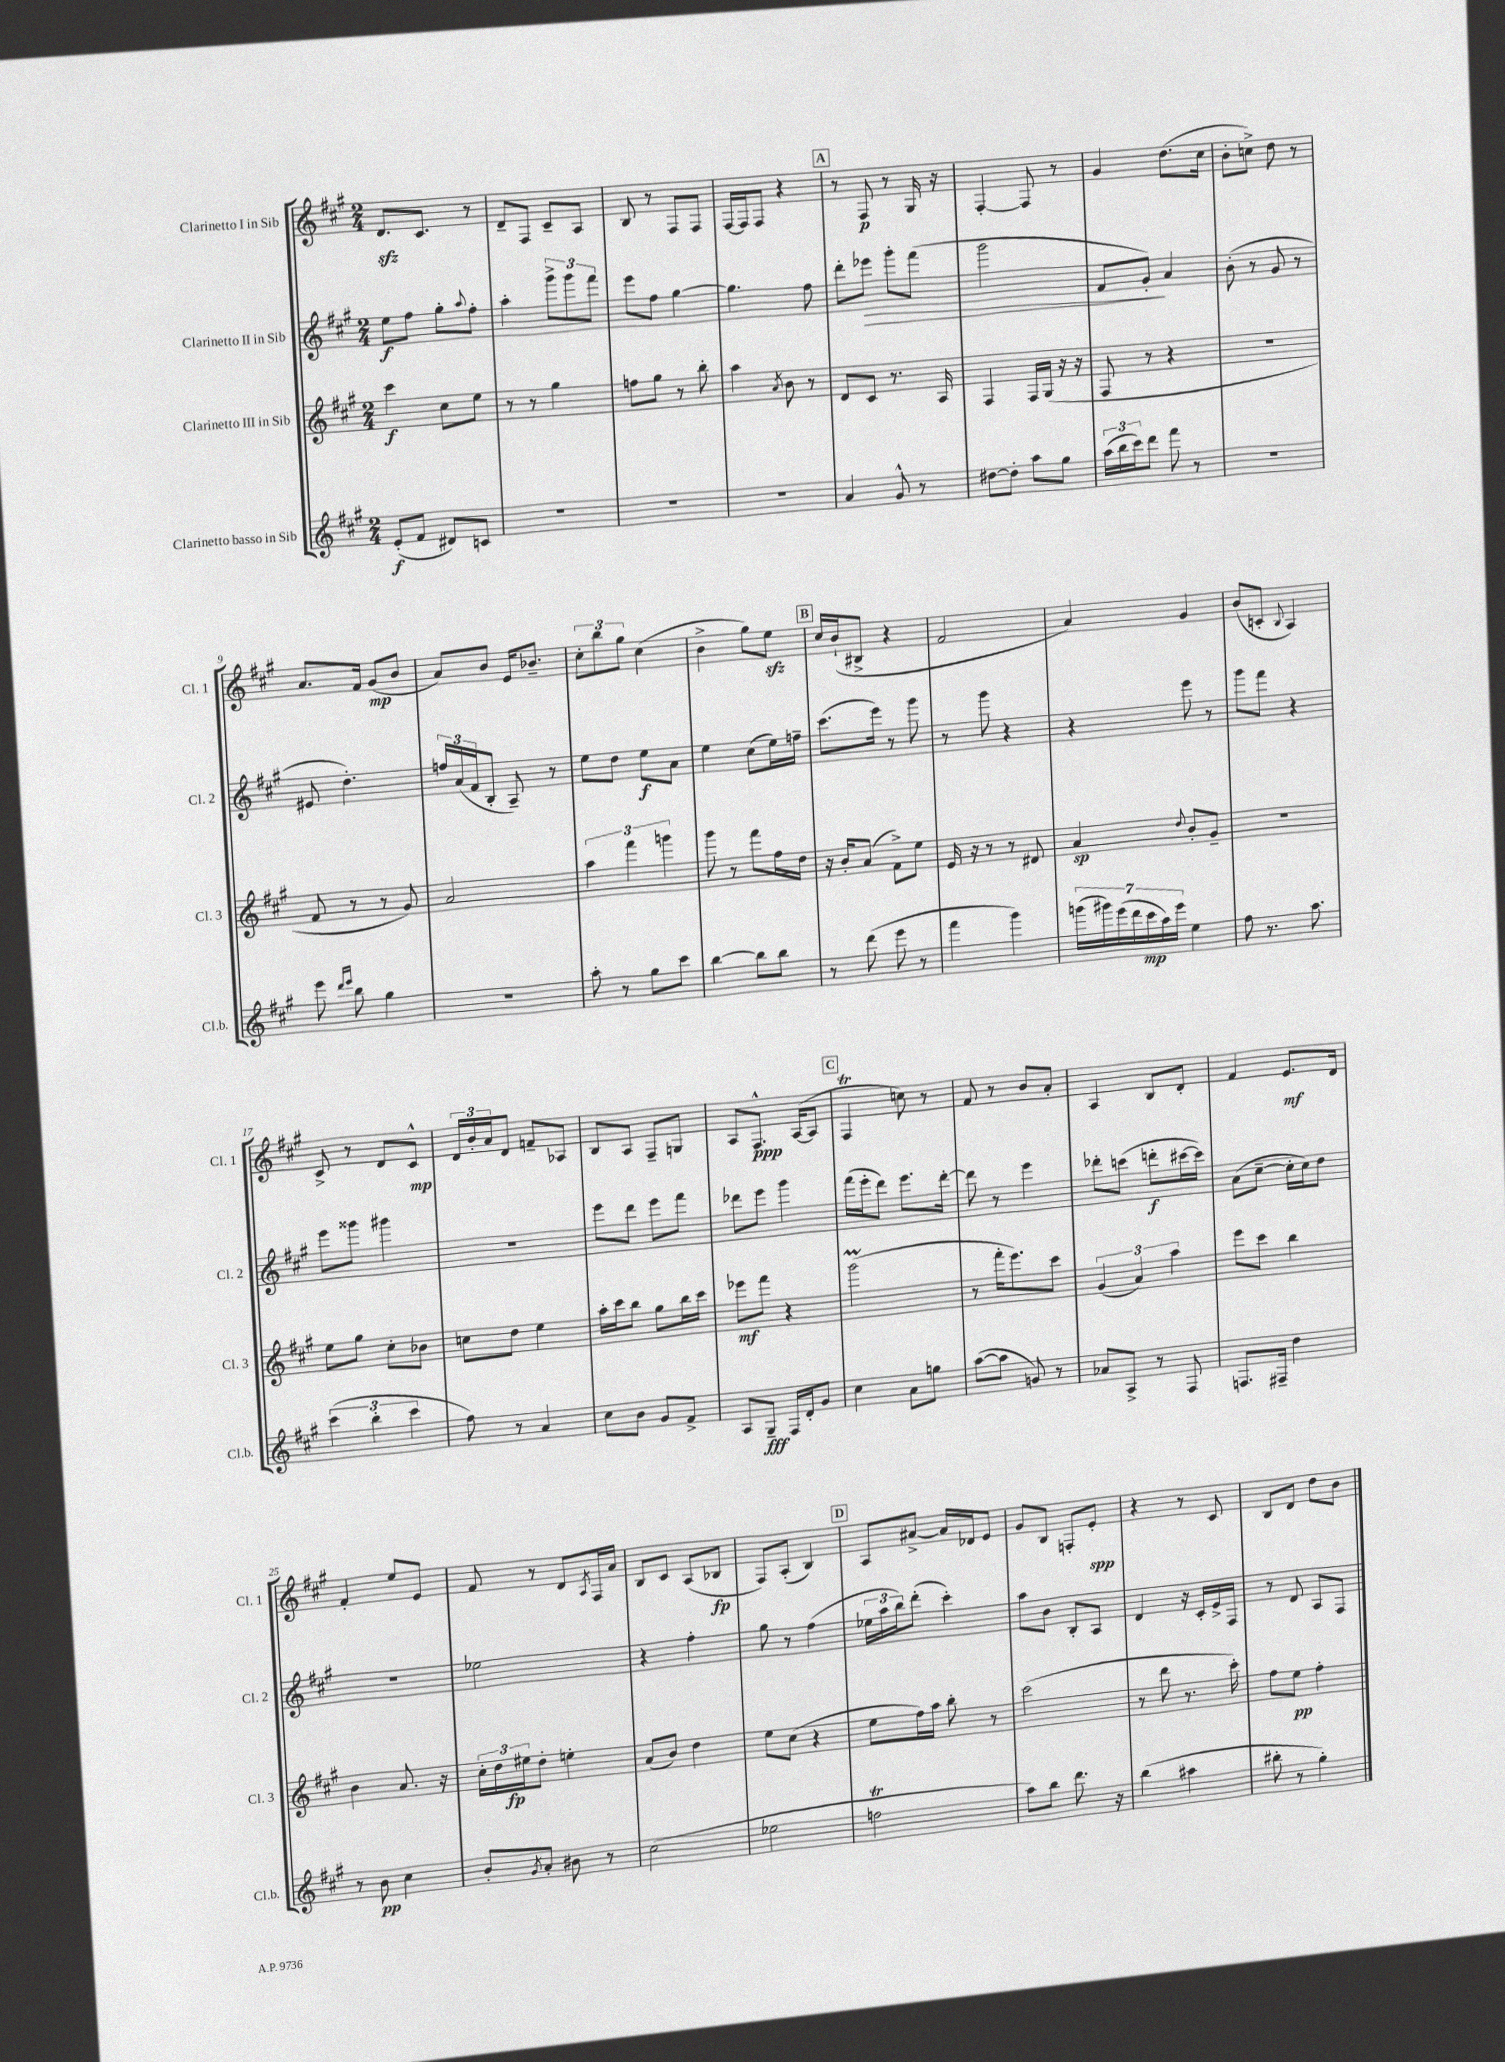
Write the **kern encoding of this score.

**kern	**kern	**kern	**kern
*staff4	*staff3	*staff2	*staff1
*clefG2	*clefG2	*clefG2	*clefG2
*k[f#c#g#]	*k[f#c#g#]	*k[f#c#g#]	*k[f#c#g#]
*M2/4	*M2/4	*M2/4	*M2/4
(8e'/L	4ccc#\	8ee\L	8.d/L
8f#/J	.	8ff#\J	.
.	.	.	8.c#/J
8d#/L)	8cc#\L	8gg#'\L	.
.	.	8qqaa/	.
8c/J	8ee\J	8ff#'\J	8r
=	=	=	=
2r	8r	4aa'\	8d~/L
.	8r	.	8F#/J
.	4gg#\	12ggg#^\L	8c#~/L
.	.	12ggg#\	.
.	.	.	8A/J
.	.	12fff#\J	.
=	=	=	=
2r	8ff\L	8eee\L	8B/
.	8gg#\J	8ff#\J	8r
.	8r	[4gg#\	8F#/L
.	8bb'\	.	8F#/J
=	=	=	=
2r	4aa\	4.gg#\]	[16F#/LL
.	.	.	16F#/]J
.	.	.	8F#/J
.	8qa/	.	.
.	8b\	.	4r
.	8r	8ff#\	.
=	=	=	=
4a/	8d/L	8ddd'\L	8r
.	8c#/J	8eee-\J	8F#/
8g#^^/	8.r	8ggg#'\L	8r
8r	.	(8fff#\J	16G#/
.	16A/	.	16r
=	=	=	=
[8dd#\L	4F#/	2ggg#\	[4F#'/
8dd#'\]J	.	.	.
8aa\L	16F#/LL	.	8F#/]
.	(16G#/JJ	.	.
8gg#\J	16r	.	8r
.	16r	.	.
=	=	=	=
(24aa\LL	8F#/	8f#/L	4g#/
24bb\	.	.	.
24ccc#\J)	.	.	.
8ddd\J	8r	8g#'/J)	.
8fff#\	4r	4a/	(8.dd\L
8r	.	.	.
.	.	.	16cc#\Jk
=	=	=	=
2r	2r	(8b'\	8b'\L
.	.	8r	8cc^\J)
.	.	8g#/	8dd\
.	.	8r	8r
=	=	=	=
8eee\	8f#/	8e#/	8.a/L
16qqddd/LL	.	.	.
16qqeee/JJ	.	.	.
8bb\	8r	4.dd'\)	.
.	.	.	16f#/Jk
4gg#\	8r	.	(8g#/L
.	8g#/)	.	8b/J
=	=	=	=
2r	2a/	24ff/LL	8a/L)
.	.	(24a/	.
.	.	24f#/J	.
.	.	8B'/J	8b/J
.	.	8A~/)	16e/LK
.	.	.	8.b-~/J
.	.	8r	.
=	=	=	=
8aa'\	6aa\	8ee\L	12cc#'\L
.	.	.	12bb\
8r	.	8dd\J	.
.	6fff#\	.	12gg#\J
8gg#\L	.	8ee\L	(4cc#\
.	6ggg\	.	.
8ccc#\J	.	8a\J	.
=	=	=	=
[4bb\	8ggg#\	4ee\	4b^\
.	8r	.	.
8bb\]L	8fff#\L	(8cc#\L	8gg#\L)
8bb\J	16ff#\L	16ee\L)	8ee\J
.	16dd\JJ	16ff~\JJ	.
=	=	=	=
8r	16r	(8.ccc#\L	16cc#/LL
.	16b'/LK	.	(16b`/J
(8ddd\	(8a/J	.	8B#^/J
.	.	16eee\Jk)	.
8eee\	8f#^\L)	8r	4r
8r	8ee\J	8ggg#\	.
=	=	=	=
4fff#\	16e/	8r	2f#/
.	16r	.	.
.	8r	8ggg#\	.
4ggg#\)	8r	4r	.
.	8d#/	.	.
=	=	=	=
(28ggg\LL	4a/	4r	4a/)
28ggg#\)	.	.	.
(28eee\	.	.	.
28ddd\	.	.	.
28ccc#\	.	.	.
28aa\)	.	.	.
28eee\JJ	.	.	.
.	8qqdd/	.	.
4ee\	8b'/L	8eee\	4g#/
.	8g#~/J	8r	.
=	=	=	=
8ff#\	2r	8ggg#\L	(8b/L
8.r	.	8fff#\J	8c'/J
.	.	.	8qqB/
.	.	4r	4A/)
8.aa\	.	.	.
=	=	=	=
(6ccc#\	8ee\L	8eee\L	8c#^/
.	8gg#\J	8ggg##\J	8r
6bb'\	.	.	.
.	8cc#'\L	4ggg#\	8d/L
6ccc#\	.	.	.
.	8b-\J	.	8c#^^/J
=	=	=	=
8ff#\)	8cc\L	2r	24d/LL
.	.	.	24b'/
.	.	.	24a/J
8r	8dd\J	.	8d/J
4a/	4ee\	.	8f~/L
.	.	.	8A-/J
=	=	=	=
8cc#\L	16aa'\LL	8eee\L	8B/L
.	16ccc#\J	.	.
8b\J	8bb\J	8ddd\J	8A/J
8g#/L	8gg#\L	8eee\L	8F#~/L
8f#^/J	16bb\L	8fff#\J	8G/J
.	16ccc#\JJ	.	.
=	=	=	=
8A/L	8eee-\L	8ddd-\L	8A/L
8G#~/J	8fff#\J	8eee\J	8.F#^^/J
16F#/LL	4r	4ggg#\	.
16d'/J	.	.	([16A/LK
8g#/J	.	.	8A/]J
=	=	=	=
4cc#\	(2ggg#\	(16fff#\LL	4F#/
.	.	16eee'\J	.
.	.	8ddd\J)	.
8a\L	.	8.eee\L	8cc\)
8gg\J	.	.	8r
.	.	[16ddd'\Jk	.
=	=	=	=
([8aa\L	8r	8ddd\]	8f#/
8aa\]J	16fff#'\LK	8r	8r
.	8.eee\)	.	.
8g/)	.	4eee\	8b/L
8r	8ccc#\J	.	8a'/J
=	=	=	=
8a-/L	(6g#/	8ddd-'\L	4A/
8A^/J	.	(8ccc\J	.
.	6a/)	.	.
8r	.	8ddd'\L	8B/L
.	6aa\	.	.
8F#/	.	[16ccc#\L	8d'/J
.	.	16ccc#\]JJ)	.
=	=	=	=
8.F/L	8eee\L	(8a\L	4f#/
.	8ccc#\J	[8cc#~\J	.
16F#~/Jk	.	.	.
4dd\	4bb\	16cc#'\]LL	8.e/L
.	.	16cc#\J)	.
.	.	8dd\J	.
.	.	.	16d/Jk
=	=	=	=
8r	4b\	2r	4f#'/
8b\	.	.	.
4cc#\	8.a/	.	8ee/L
.	.	.	8e/J
.	16r	.	.
=	=	=	=
8b'/L	24cc#'\LL	2ee-\	8f#/
.	24dd\	.	.
.	24ee#\J	.	.
8qg#/	.	.	.
8a'/J	8dd'\J	.	8r
8b#\	4ee'\	.	8d/L
.	.	.	8qA/
8r	.	.	16F#/L
.	.	.	16a/JJ
=	=	=	=
(2cc#\	(8a/L	4r	8B/L
.	8b/J)	.	8c#/J
.	4dd\	4ff#'\	(8A/L
.	.	.	8B-/J
=	=	=	=
2ee-\	8ee\L	8gg#\	8F#/L)
.	(8cc#\J	8r	(8A'/J
.	4r	(4ff#\	4B/)
=	=	=	=
2ff\	8ee\L	24ee-\LL	8A/L
.	.	24aa\	.
.	.	24bb\J)	.
.	16ff#\L)	(8ddd'\J	[8a#^/J
.	16aa\JJ	.	.
.	8bb'\	4ccc#'\)	16a#/]LL
.	.	.	16d-/J
.	8r	.	8e/J
=	=	=	=
8aa\L)	(2ccc#\	8aa\L	8g#/L
8bb\J	.	8b\J	8B/J
8.ddd\	.	8B'/L	8F'/L
.	.	8A/J	8e'/J
16r	.	.	.
=	=	=	=
(4bb\	8r	4d/	4r
.	8ddd\	.	.
4aa#\	8.r	16r	8r
.	.	16c#'/LL	.
.	.	16e^/	8c#/
.	16ccc#'\)	16F#/JJ	.
=	=	=	=
8bb#'\	8ff#\L	8r	8B/L
8r	8ee\J	8d/	8d/J
4gg#'\)	4ff#'\	8A/L	8dd\L
.	.	8F#/J	8b\J
==	==	==	==
*-	*-	*-	*-
